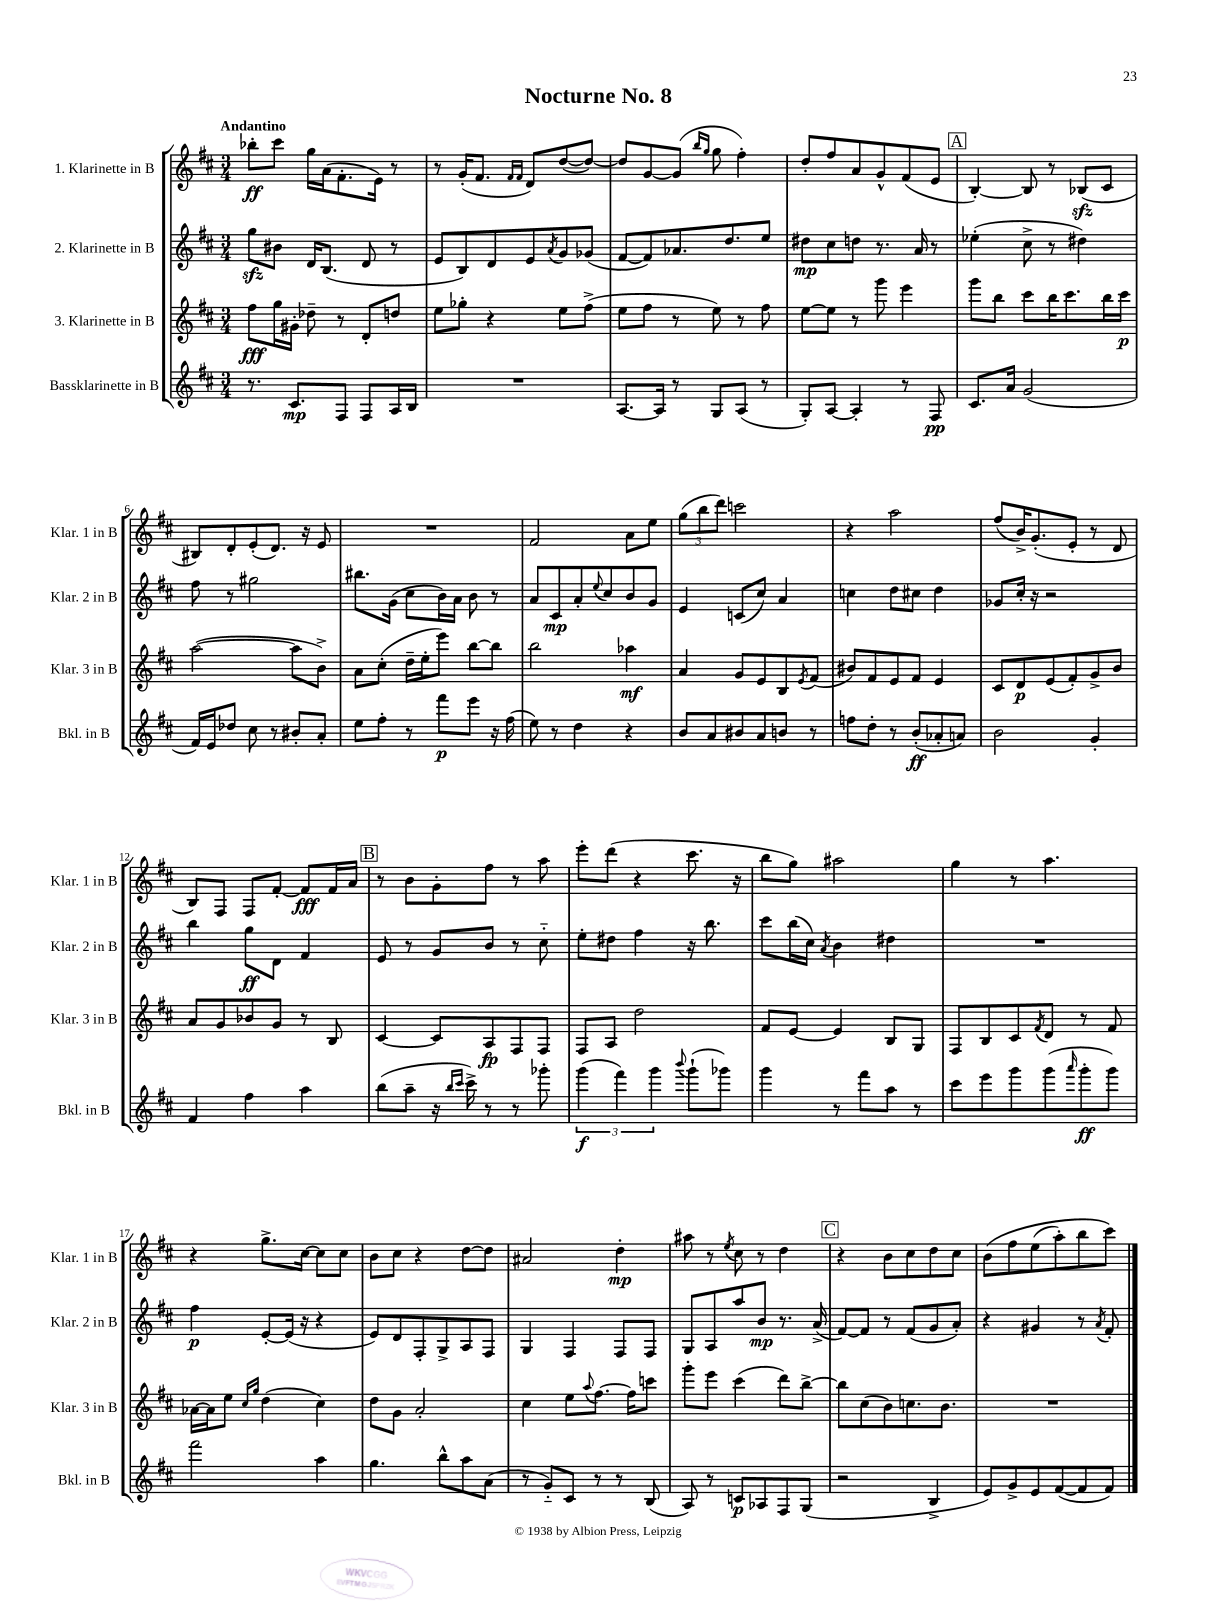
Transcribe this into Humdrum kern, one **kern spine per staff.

**kern	**kern	**kern	**kern
*staff4	*staff3	*staff2	*staff1
*clefG2	*clefG2	*clefG2	*clefG2
*k[f#c#]	*k[f#c#]	*k[f#c#]	*k[f#c#]
*M3/4	*M3/4	*M3/4	*M3/4
8.r	8ff#\L	8gg\L	8bb-'\L
.	16gg\L	8b#\J	8ccc#\J
8.c#/L	16g#'\JJ	.	.
.	8dd-~\	16d/LK	16gg\LL
.	.	(8.B/J	(16a\J
8F#/J	8r	.	8.f#'\
8F#/L	8d'/L	8d/	.
.	.	.	16e\Jk)
16A/L	8dd/J	8r	8r
16B/JJ	.	.	.
=	=	=	=
2.r	8ee\L	8e/L	8r
.	8gg-'\J	8B/)	(16g'/LK
.	.	.	8.f#/J
.	4r	8d/	.
.	.	.	16qqf#/LL
.	.	.	16qqf#/JJ
.	.	8e/	8d/L)
.	.	8qa/	.
.	8ee\L	8g/	([8dd/
.	(8ff#^\J	(8g-/J	8dd/_J)
=	=	=	=
[8.A/L	8ee\L	[8f#/L	8dd/]L
.	8ff#\J	8f#/])	[8g/
16A/]Jk	.	.	.
8r	8r	8.a-/	(8g/]J
.	.	.	16qqbb/LL
.	.	.	16qqgg/JJ
8G/L	8ee\)	.	8gg\
.	.	8.dd/	.
(8A/J	8r	.	4ff#'\)
8r	8ff#\	8ee/J	.
=	=	=	=
8G'/L)	[8ee\L	8dd#\L	8dd'/L
[8A/J	8ee\]J	8cc#\	8ff#/
4A'/]	8r	8dd\J	8a/
.	8ggg\	8.r	8g^^/
8r	4eee\	.	(8f#/
.	.	16a/	.
8F#/	.	8r	8e/J
=	=	=	=
8.c#/L	8ggg\L	(4ee-'\	[4B'/)
.	8bb\J	.	.
16a/Jk	.	.	.
(2g/	8ccc#\L	8cc#^\	8B/]
.	16bb\K	8r	8r
.	8.ccc#\	.	.
.	.	4dd#\)	(8B-/L
.	16bb\L	.	8c#/J
.	16ccc#\JJ	.	.
=	=	=	=
16f#/LL)	([2aa\	8ff#\	8B#/L)
16e/J	.	.	.
8dd-/J	.	8r	8d'/
8cc#\	.	2gg#\	(8e'/
8r	.	.	8.d/J)
8b#'/L	8aa\]L	.	.
.	.	.	16r
8a'/J	8b^\J)	.	8e/
=	=	=	=
8ee\L	8a\L	8.bb#\L	2.r
8ff#'\J	(8cc#'\J	.	.
.	.	(16g\Jk	.
8r	16dd~\LL	8cc#\L	.
.	16ee'\J	.	.
8fff#\L	8eee\J)	16b\L)	.
.	.	16a\JJ	.
8eee\J	[8bb\L	8b\	.
16r	8bb\]J	8r	.
(16ff#\	.	.	.
=	=	=	=
8ee\)	2bb\	8a/L	2f#/
8r	.	8c#/	.
4dd\	.	8a'/	.
.	.	8qqee/	.
.	.	8cc#/	.
4r	4aa-\	8b/	8a\L
.	.	8g/J	8ee\J
=	=	=	=
8b/L	4a/	4e/	(12gg\L
.	.	.	12bb\
8a/	.	.	.
.	.	.	12ddd\J)
8b#/	8g/L	(8c/L	2ccc\
8a/	8e/	8cc#/J)	.
8b/J	8B/	4a/	.
.	8qe/	.	.
8r	(8f#/J	.	.
=	=	=	=
8ff\L	8b#/L)	4cc\	4r
8dd'\J	8f#/	.	.
8r	8e/	8dd\L	2aa\
(8b'/L	8f#/J	8cc#\J	.
8a-'/	4e/	4dd\	.
8a/J)	.	.	.
=	=	=	=
2b\	8c#/L	8g-/L	(8ff#/L
.	8d/	16cc#'/Jk	16b^/K)
.	.	16r	(8.g'/
.	(8e/	2r	.
.	8f#'/)	.	8e'/J
4g'/	8g^/	.	8r
.	8b/J	.	8d/
=	=	=	=
4f#/	8a/L	4bb\	8B/L)
.	8g/	.	8F#/J
4ff#\	8b-/	8gg\L	8F#/L
.	8g/J	8d\J	[8f#'/J
4aa\	8r	4f#/	8f#/]L
.	8B/	.	16f#/L
.	.	.	16a/JJ
=	=	=	=
(8bb\L	[4c#/	8e/	8r
8aa~\J	.	8r	8b\L
16r	8c#/]L	8g/L	8g'\
16qqbb/LL	.	.	.
16qqccc#/JJ	.	.	.
16ccc#^\)	.	.	.
8r	8A/	8b/J	8ff#\J
8r	8F#/	8r	8r
8ggg-'\	8F#/J	8cc#'~\	8aa\
=	=	=	=
(6ggg\	8F#/L	8ee'\L	8eee'\L
.	8A/J	8dd#\J	(8ddd\J
6fff#\)	.	.	.
.	2dd\	4ff#\	4r
6ggg\	.	.	.
8qqbbb/	.	.	.
(8ggg`\L	.	16r	8.ccc#\
.	.	8.bb\	.
8ggg-\J)	.	.	.
.	.	.	16r
=	=	=	=
4ggg\	8f#/L	8ccc#\L	8bb\L
.	[8e/J	(16bb\L	8gg\J)
.	.	16cc#\JJ)	.
.	.	8qa/	.
8r	4e/]	4b\	2aa#\
8fff#\L	.	.	.
8aa\J	8B/L	4dd#\	.
8r	8G/J	.	.
=	=	=	=
8ccc#\L	8F#/L	2.r	4gg\
8eee\	8B/	.	.
8ggg\	8c#/	.	8r
.	8qf#/	.	.
(8ggg\	8d/J	.	4.aa\
16qqaaa/	.	.	.
8ggg'\	8r	.	.
8ggg\J)	8f#/	.	.
=	=	=	=
2fff#\	[16a-\LL	4ff#\	4r
.	16a-\]J	.	.
.	8ee\J	.	.
.	16qqcc#/LL	.	.
.	16qqgg/JJ	.	.
.	(4dd\	[8e'/L	8.gg^\L
.	.	(16e/]Jk	.
.	.	16r	[16cc#\Jk
4aa\	4cc#\)	4r	8cc#\]L
.	.	.	8cc#\J
=	=	=	=
4.gg\	8dd\L	8e/L)	8b\L
.	8g\J	8d/	8cc#\J
.	2a'/	8F#'/	4r
8bb^^\L	.	8G^/	.
8aa\	.	8A/	[8dd\L
(8a\J	.	8F#/J	8dd\]J
=	=	=	=
8r	4cc#\	4G/	2a#/
8g'~/L)	.	.	.
8c#/J	8ee\L	4F#/	.
.	8qqaa/	.	.
8r	[8.ff#\J	.	.
8r	.	8F#/L	4dd'\
.	16ff#\]LK	.	.
(8B/	8ccc\J	8F#/J	.
=	=	=	=
8A/)	8ggg'\L	8G/L	8aa#\
8r	8eee\J	8A/	8r
.	.	.	8qee/
8c/L	(4ccc#\	8aa/	8cc#\
8A-/	.	8b/J	8r
8F#/	8ddd\L)	8.r	4dd\
(8G/J	[8bb^\J	.	.
.	.	(16a^/	.
=	=	=	=
2r	8bb\]L	[8f#/L)	4r
.	(8cc#\	8f#/]J	.
.	8b\)	8r	8b\L
.	8.cc\	(8f#/L	8cc#\
4B^/	.	8g/	8dd\
.	8.b\J	.	.
.	.	8a'/J)	8cc#\J
=	=	=	=
8e/L)	2.r	4r	&(8b\L
8g^/	.	.	8ff#\
8e/	.	4g#/	(8ee\
([8f#/	.	.	8aa'\)
8f#/]	.	8r	8bb\
.	.	8qa/	.
8f#/J)	.	8f#'/	8ccc#\J&)
==	==	==	==
*-	*-	*-	*-
